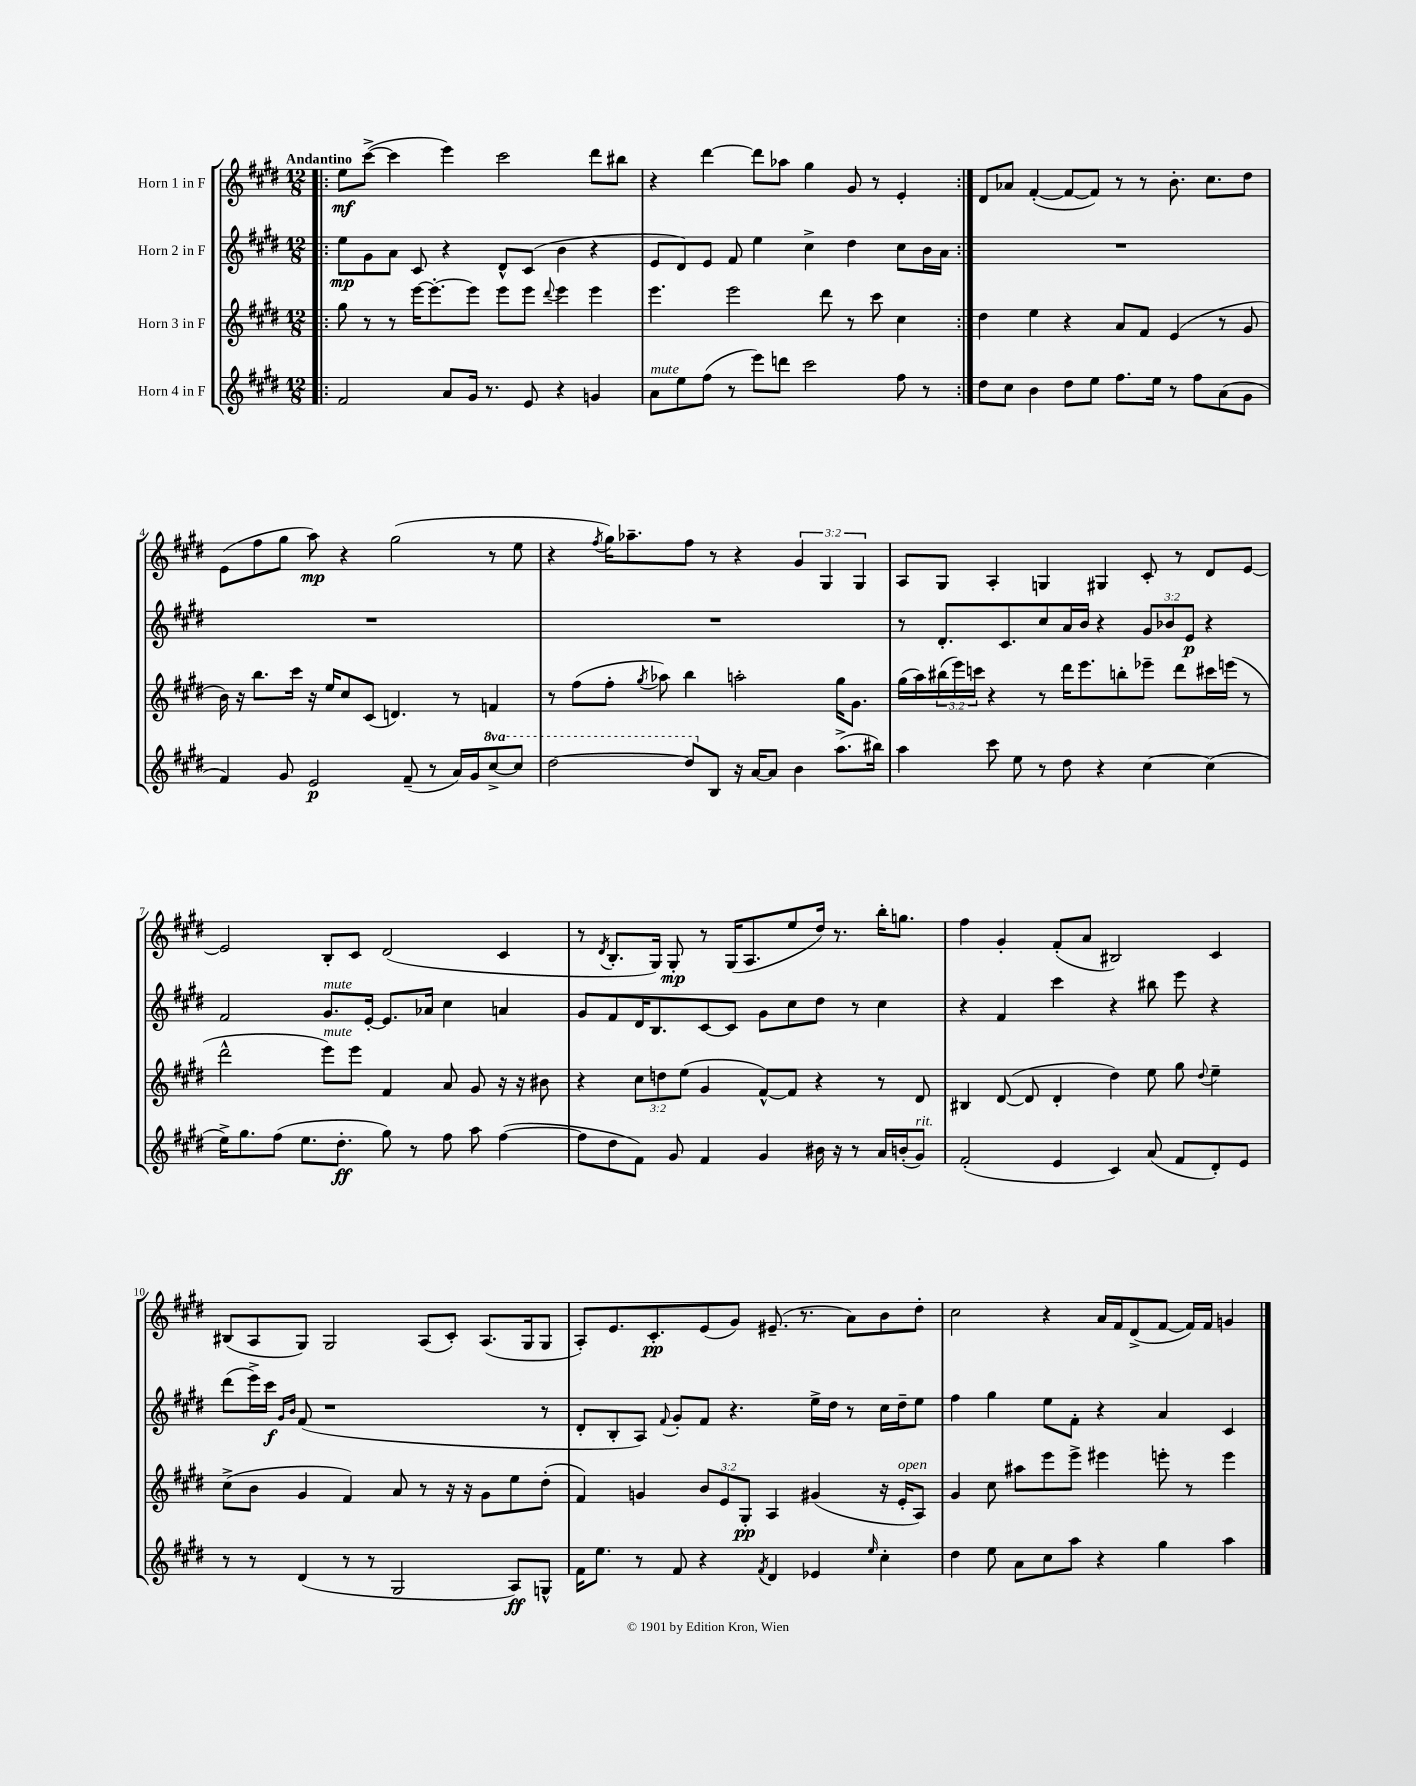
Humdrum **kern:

**kern	**kern	**kern	**kern
*staff4	*staff3	*staff2	*staff1
*clefG2	*clefG2	*clefG2	*clefG2
*k[f#c#g#d#]	*k[f#c#g#d#]	*k[f#c#g#d#]	*k[f#c#g#d#]
*M12/8	*M12/8	*M12/8	*M12/8
=!|:	=!|:	=!|:	=!|:
2f#	8gg#	8ee	8ee
.	8r	8g#	([8ccc#^
.	8r	8a	4ccc#]
.	[16eee	8c#	.
.	8.eee'_	.	.
8a	.	4r	4eee)
16g#	8eee]	.	.
8.r	.	.	.
.	8eee	8d#^^	2ccc#
8e	8eee	(8c#	.
.	8qqddd#	.	.
4r	4eee	4b	.
4g	4eee	4r	8ddd#
.	.	.	8bb#
=	=	=	=
8a	4.eee	8e	4r
8ee	.	8d#)	.
(8ff#	.	8e	[4ddd#
8r	2eee	8f#	.
8eee)	.	4ee	8ddd#]
8ddd	.	.	8aa-
2ccc#	.	4cc#^	4gg#
.	8ddd#	.	.
.	8r	4dd#	8g#
.	8ccc#	.	8r
8ff#	4cc#	8cc#	4e'
8r	.	16b	.
.	.	16a	.
=:|!	=:|!	=:|!	=:|!
8dd#	4dd#	1.r	8d#
8cc#	.	.	8a-
4b	4ee	.	([4f#'
8dd#	4r	.	8f#_
8ee	.	.	8f#])
8.ff#	8a	.	8r
.	8f#	.	8r
16ee	.	.	.
8r	(4e	.	8.b'
8ff#	.	.	.
.	.	.	8.cc#
(8a	8r	.	.
8g#	8g#	.	8dd#
=	=	=	=
4f#)	16b)	1.r	(8e
.	16r	.	.
.	8.bb	.	8ff#
8g#	.	.	8gg#
.	16ccc#	.	.
2e	16r	.	8aa)
.	16ee	.	.
.	8cc#	.	4r
.	(8c#	.	.
.	4.d)	.	(2gg#
(8f#~	.	.	.
8r	.	.	.
16a)	8r	.	.
16g#	.	.	.
[8ccc#^	4f	.	8r
8ccc#]	.	.	8ee
=	=	=	=
[2ddd#	8r	1.r	4r
.	(8ff#	.	.
.	.	.	8qff#
.	8ff#'	.	16gg#)
.	.	.	8.aa-~
.	8qgg#	.	.
.	8aa-)	.	.
8ddd#]	4bb	.	8ff#
8B	.	.	8r
16r	2aa'	.	4r
[16a	.	.	.
8a]	.	.	.
4b	.	.	6g#
.	.	.	6G#
(8.aa^	16gg#	.	.
.	8.g#	.	.
.	.	.	6G#
16bb#)	.	.	.
=	=	=	=
4aa	(16gg#	8r	8A
.	16aa)	.	.
.	(24bb#	8.d#'	8G#
.	24eee)	.	.
.	24ccc	.	.
8ccc#	4r	.	4A'
.	.	8.c#	.
8ee	.	.	.
8r	8r	8cc#	4G
8dd#	16ddd#	16a	.
.	8.eee	16b	.
4r	.	4r	4G#
.	8bb'	.	.
[4cc#	8eee-~	12g#	8c#'
.	.	12b-	.
.	8ddd#	.	8r
.	.	12e	.
(4cc#]	16ccc#	4r	8d#
.	(16eee	.	.
.	8r	.	[8e
=	=	=	=
16ee^)	2ddd#^^	2f#	2e]
8.gg#	.	.	.
(8ff#	.	.	.
8.ee	.	.	.
.	8eee)	8.g#	8B'
8.dd#'	.	.	.
.	8eee	.	8c#
.	.	[16e'	.
8gg#)	4f#	8.e]	(2d#
8r	.	.	.
.	.	16a-	.
8ff#	8a	4cc#	.
8aa	8g#	.	.
([4ff#	16r	4a	4c#
.	16r	.	.
.	8b#	.	.
=	=	=	=
8ff#]	4r	8g#	8r
.	.	.	8qd#
8dd#	.	8f#	8.B'
8f#)	12cc#	16d#	.
.	.	8.B	16G#)
.	12dd	.	.
8g#	.	.	8G#'
.	(12ee	.	.
4f#	4g#	[8c#	8r
.	.	8c#]	(16G#
.	.	.	8.A
4g#	[8f#^^)	8g#	.
.	8f#]	8cc#	8ee
16b#	4r	8dd#	16dd#)
16r	.	.	8.r
8r	.	8r	.
16a	8r	4cc#	16bb'
(16b'	.	.	8.gg
8g#)	8d#	.	.
=	=	=	=
(2f#'	4B#	4r	4ff#
.	([8d#	4f#	4g#'
.	8d#]	.	.
4e	4d#'	4ccc#	(8f#'
.	.	.	8a
4c#)	4dd#)	4r	2B#)
(8a	8ee	8bb#	.
8f#	8gg#	8eee	.
.	8qqdd#	.	.
8d#')	4ee~	4r	4c#
8e	.	.	.
=	=	=	=
8r	(8cc#^	(8ddd#	(8B#
8r	8b	16eee^)	8A
.	.	16ccc#	.
.	.	16qqg#	.
.	.	16qqb	.
(4d#	4g#	(8f#	8G#)
.	.	1r	2G#
8r	4f#)	.	.
8r	.	.	.
2G#	8a	.	.
.	8r	.	(8A
.	16r	.	8c#')
.	16r	.	.
.	8g#	.	(8.A
8A)	8ee	.	.
.	.	.	16G#
8G^^	(8dd#'	8r	8G#
=	=	=	=
16f#	4f#)	8d#'	8A')
8.ee	.	.	.
.	.	8B'	8.e
8r	4g	8A)	.
.	.	.	8.c#'
.	.	8qqf#	.
8f#	.	8g#'	.
4r	12b	8f#	(8e
.	12e	.	.
.	.	4.r	8g#)
.	12G#'	.	.
8qf#	.	.	.
4d#	4A	.	(8.e#~
.	.	.	8.r
4e-	(4g#	16ee^	.
.	.	16dd#	.
.	.	8r	8a)
16qqee	.	.	.
4cc#'	16r	16cc#	8b
.	16e'	16dd#~	.
.	8A)	8ee	8dd#'
=	=	=	=
4dd#	4g#	4ff#	2cc#
8ee	8cc#	4gg#	.
8a	8aa#	.	.
8cc#	8eee	8ee	4r
8aa	8eee^	8f#'	.
4r	4eee#	4r	16a
.	.	.	16f#
.	.	.	(8d#^
4gg#	8eee'	4a	[8f#
.	8r	.	16f#])
.	.	.	16f#
4aa	4eee	4c#	4g
==	==	==	==
*-	*-	*-	*-
